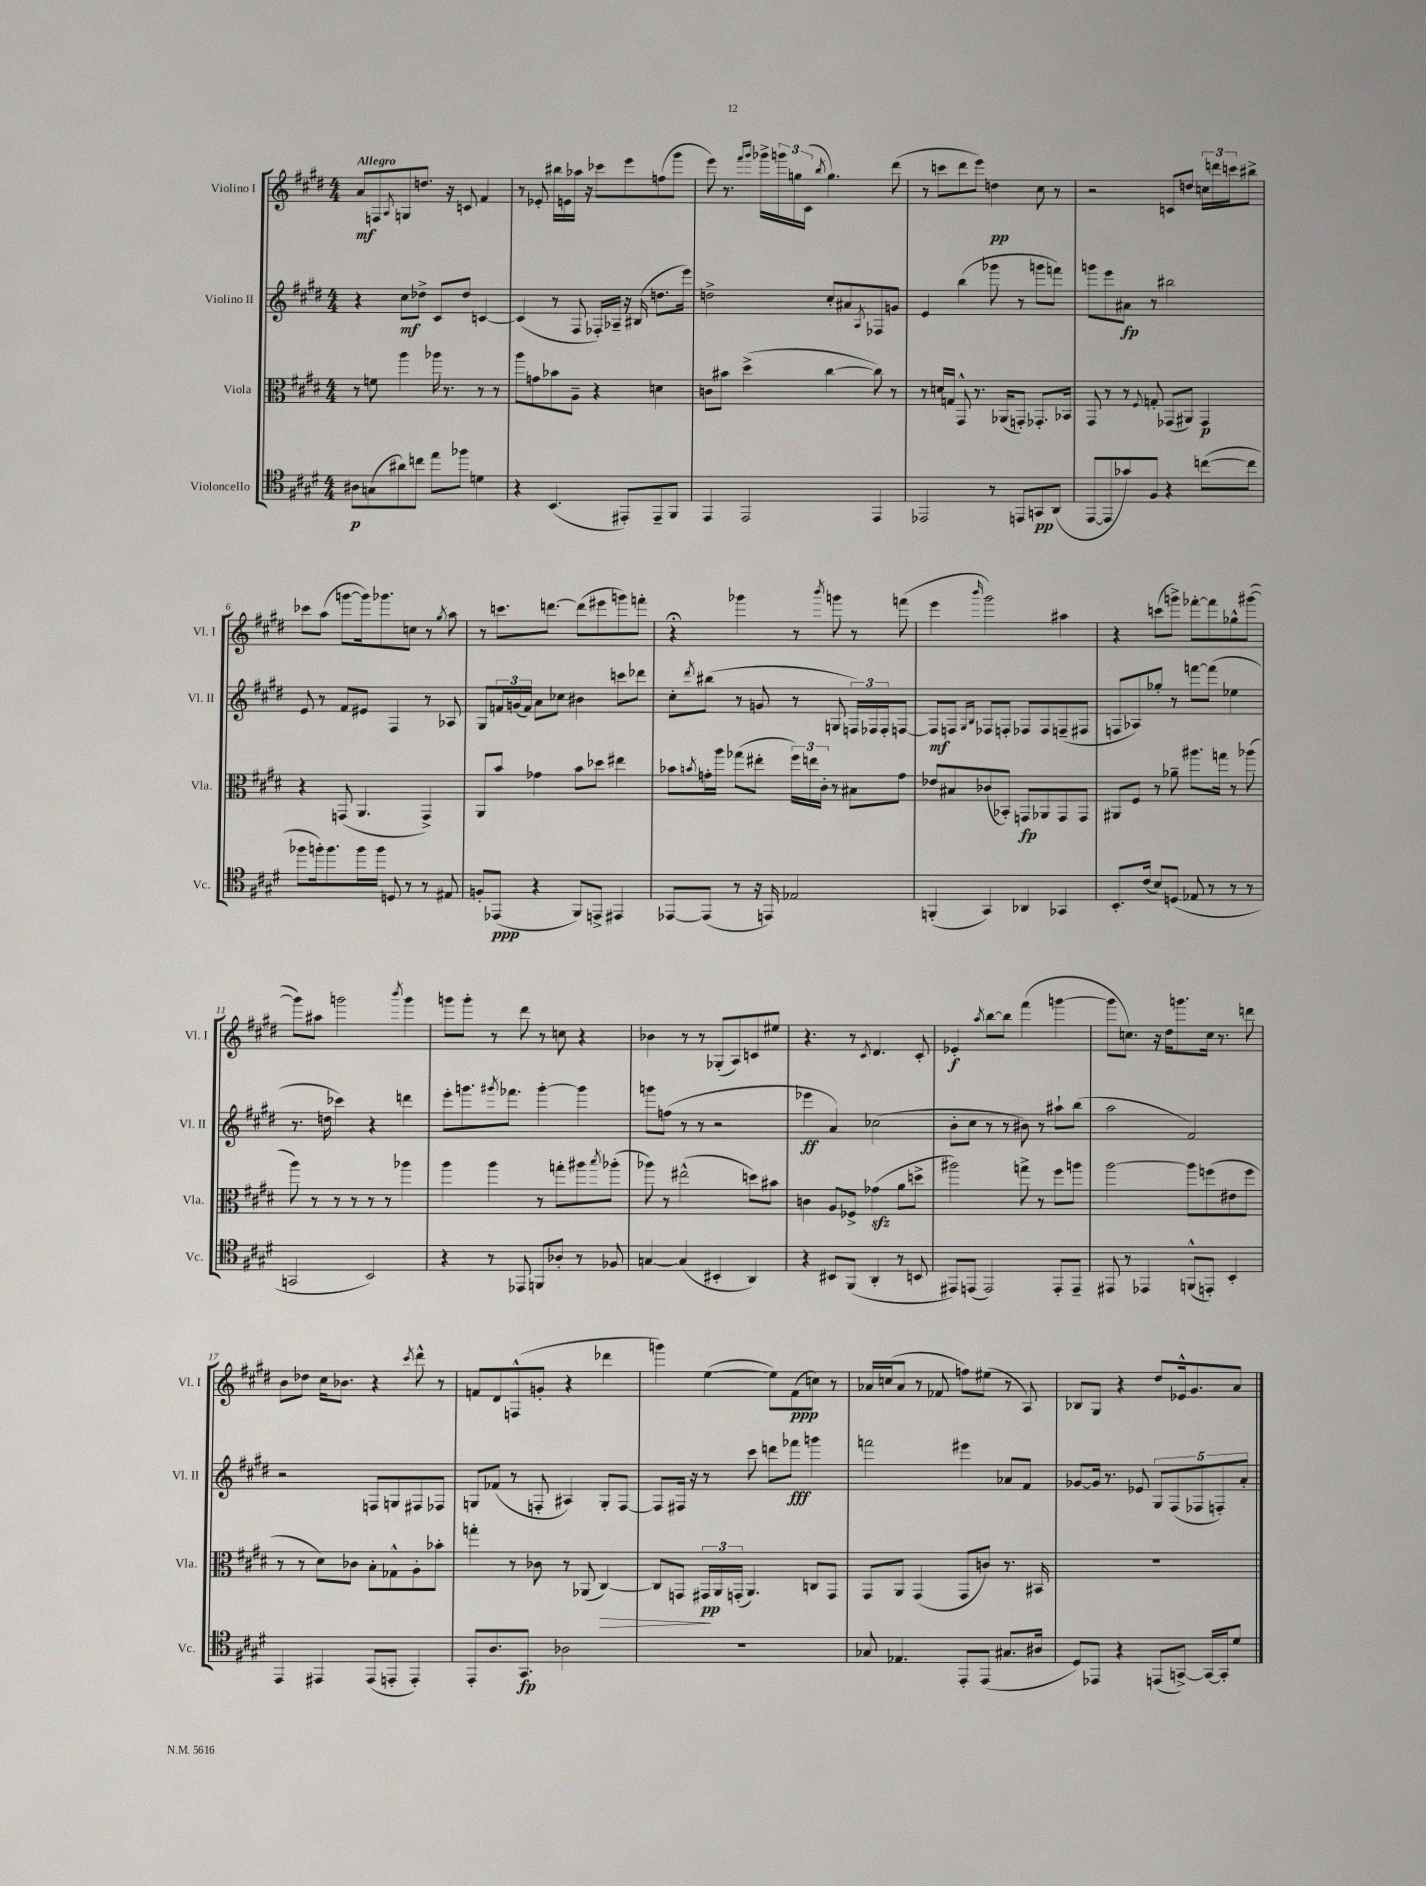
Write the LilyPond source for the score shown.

<<
\new StaffGroup <<
\new Staff = "s0" \with { instrumentName = "Violino I" shortInstrumentName = "Vl. I" } {
    \clef treble \key e \major \numericTimeSignature \time 4/4 \tempo "Allegro"
    a'8\mf f8 \acciaccatura { a8 } g8 d''8. r16 c'8 fis'4 |
    r8 ees'8-. bis''16 e'16 aes''16 r16 ces'''8 e'''8 f''8( gis'''8 |
    e'''8) r8. \grace { fis'''16 gis'''16 } ges'''16-> \tuplet 3/2 { g'''16 g''16 cis'16( } \acciaccatura { b''8 } g''4.) dis'''8( |
    r8 c'''8 dis'''8 e'''8) d''4\pp cis''8 r8 |
    r2 c'8 d''8 \tuplet 3/2 { c''16 d'''16 c'''16 } bis''8-> |
    ces'''8 a''8( g'''8~ g'''16) ges'''8. c''8 r8 \acciaccatura { gis''8 } a''8 |
    r8 c'''8. d'''8.~ d'''8( eis'''8 g'''8) f'''8-. |
    r4\fermata ges'''4 r8 \acciaccatura { b'''8 } g'''8 r8 f'''8( |
    e'''4 \grace { b'''16 } gis'''2) ais''4 |
    r4 c'''8( g'''8->) fes'''8~-. fes'''8 ges''8-^ gis'''8~( |
    gis'''8) ais''8 g'''2 \acciaccatura { b'''8 } g'''4 |
    g'''8 g'''8-. r8 dis'''8 r8 c''8 r4 |
    bes'4 r8 r8 ges8-.( a8) c'8 eis''8 |
    r4. r8 \acciaccatura { cis'8 } dis'4. cis'8-. |
    ees'4-.\f \acciaccatura { a''8 } b''8~ b''8 fis'''4( g'''4~ |
    g'''8 c''8.) r16 dis''16 g'''8. c''16 r8. d'''8 |
    b'8 des''8 cis''16 bes'8. r4 \acciaccatura { cis'''8 } dis'''8-^ r8 |
    f'8 dis'8 f8-^( g'8-. r4 des'''4 |
    g'''4) e''4~( e''8) fis'8\ppp( c''8) r8 |
    aes'16 c''16( aes'8 r8 fes'8 f''8) eis''8( r8 a8) |
    bes8 gis8 r4 dis''8 ees'16-^ gis'8. a'8 \bar "|." |
}
\new Staff = "s1" \with { instrumentName = "Violino II" shortInstrumentName = "Vl. II" } {
    \clef treble \key e \major \numericTimeSignature \time 4/4
    r4 cis''8\mf des''8-> cis'8 des''8 c'4~ |
    c'4( r8 fis8 fes16-.) aes16-- r16 bis16( d''8. e'''16) |
    d''2-> cis''8-. ais'8 \acciaccatura { a8 } fes8 g'8 |
    e'4 b''4( ges'''8 r8 g'''8 f'''8) |
    g'''8 e'''8 ais'8\fp r8 bis''2 |
    e'8 r8 fis'8 eis'8 fis4 r8 aes8 |
    gis8 \tuplet 3/2 { f'16 g'16( f'16) } a'8 ces''8 bis'4 c'''8 des'''8 |
    cis''8-. \acciaccatura { dis'''8 } bis''8( r8 g'8 r8 g8 \tuplet 3/2 { f16) fes16 fes16-. } f8~ |
    f8\mf f8 \grace { gis16 b16 } fes8 f8-. fes8 fes8 f8--( fis8 |
    f8 aes8) ges''8-. r8 f'''8~ f'''8( ees''4 |
    r8. d''16 ces'''4) r4 d'''4 |
    e'''8-. g'''8. \acciaccatura { gis'''8 } fes'''8. gis'''4~-. gis'''4 |
    g'''8 f''8( r8 r8 r2 |
    ees'''4\ff a'4) ces''2( |
    b'8-. cis''8 r8 r8 bis'8) r8 ais''8-! b''8( |
    a''2 fis'2) |
    r2 f8 g8 fis8 fes8 |
    g8 fes'8( r8 f8-. ais4) g8-. f8~ |
    f8 fis16 r16 r8 cis'''8 d'''8 fes'''8\fff g'''4 |
    f'''2 eis'''4 aes'8 fis'8 |
    ges'8~ ges'16 r8. ees'8 \tuplet 5/4 { gis8 fis8( fes8 f8-.) a'8-. } \bar "|." |
}
\new Staff = "s2" \with { instrumentName = "Viola" shortInstrumentName = "Vla." } {
    \clef alto \key e \major \numericTimeSignature \time 4/4
    r8 f'8 a''4 aes''16 r8. r8 r8 |
    a''8 g'8 bes'8 a8-- r4 d'4 |
    c'8 bis'8 dis''4->( cis''4~ cis''8) r8 |
    r8 d'16 g16 gis,8-^ r8. aes,16( g,8-.) ges,8.-. bes,16 |
    gis,8 r8 r8 \appoggiatura { fis8 } g8-. ges,8( ais,8) ges,4\p |
    r4 g,8( a,4. g,4->) |
    a,8 b'8 ges'4 b'8 des''8 eis''4 |
    bes'8 \acciaccatura { b'8 } g'16-. a''16 ges''8( eis''8-. \tuplet 3/2 { fis''16) e''16 cis'16-. } r8 bis8 g'8 |
    ees'8 bis8 ces'8( bes,8-.) g,8\fp aes,8 g,8 g,8 |
    ais,8 fis8 r8 aes'8-- ais''8. g''16 r8 aes''8( |
    a''8) r8 r8 r8 r8 r8 aes''4 |
    a''4 a''4 r8 g''8-. ais''8 \acciaccatura { b''8 } aes''8-.( |
    aes''8) r8 eis''2-^( d''8) bis'8 |
    c'4 a8 fes8-> ges'4\sfz( a'8 d''8-> |
    ais''2) g''8-> r8 fis''8 a''8 |
    a''2~ a''8 f''8( eis'8 f''8 |
    r8 r8 dis'8) ces'8 b8-. ges8-^ a8-. bes'8-. |
    g''4-. r8 ces'8 r8 aes,8( cis4~\>) |
    cis8 g,8 \tuplet 3/2 { gis,16\pp\! a,16 g,16-.( } a,4.) c8 g,8 |
    gis,8 a,8 gis,4( gis,8 c'8) r8. bis,16 |
    R1 \bar "|." |
}
\new Staff = "s3" \with { instrumentName = "Violoncello" shortInstrumentName = "Vc." } {
    \clef tenor \key e \major \numericTimeSignature \time 4/4
    ais8\p g8( ais'8) c''8 e''8 fes''8 d'4 |
    r4 b,4.( eis,8-.) eis,8-- fis,8 |
    e,4 e,2 e,4 |
    ees,2 r8 e,8 g,8\pp a,8( |
    e,8~ e,8 ges'8) fis8 r4 c''8~( c''8 |
    fes''8 f''16-.) f''8. f''16 f''16 d8 r8 r8 eis8 |
    f8-. ees,8\ppp( r4 fis,8) e,8-> eis,4 |
    ees,8~ ees,8( r8 r16 e,16) ees2 |
    f,4-.( gis,4) aes,4 ges,4 |
    b,8.-. cis'16( b8) d8( ees8 r8 r8 r8 |
    g,2 b,2) |
    r4 r8 ees,8 f,8 aes8-. r8 fes8 |
    g4~ g4( bis,4-. a,4) |
    r4 bis,8 fis,8( a,4-. r8 b,8 |
    eis,8) e,8( e,2) e,8-. e,8-- |
    eis,8 r8 ees,4 f,8-^( e,8-.) b,4-. |
    e,4 eis,4 eis,8( e,8-. e,4-.) |
    e,8-. a8. gis,8.\fp aes2 |
    R1 |
    ges8 ees4. e,8-. e,8( gis8. ais16 |
    dis8) ees,8 r4 e,8( g,8~->) g,16~ g,16-. dis'8 \bar "|." |
}
>>
>>
